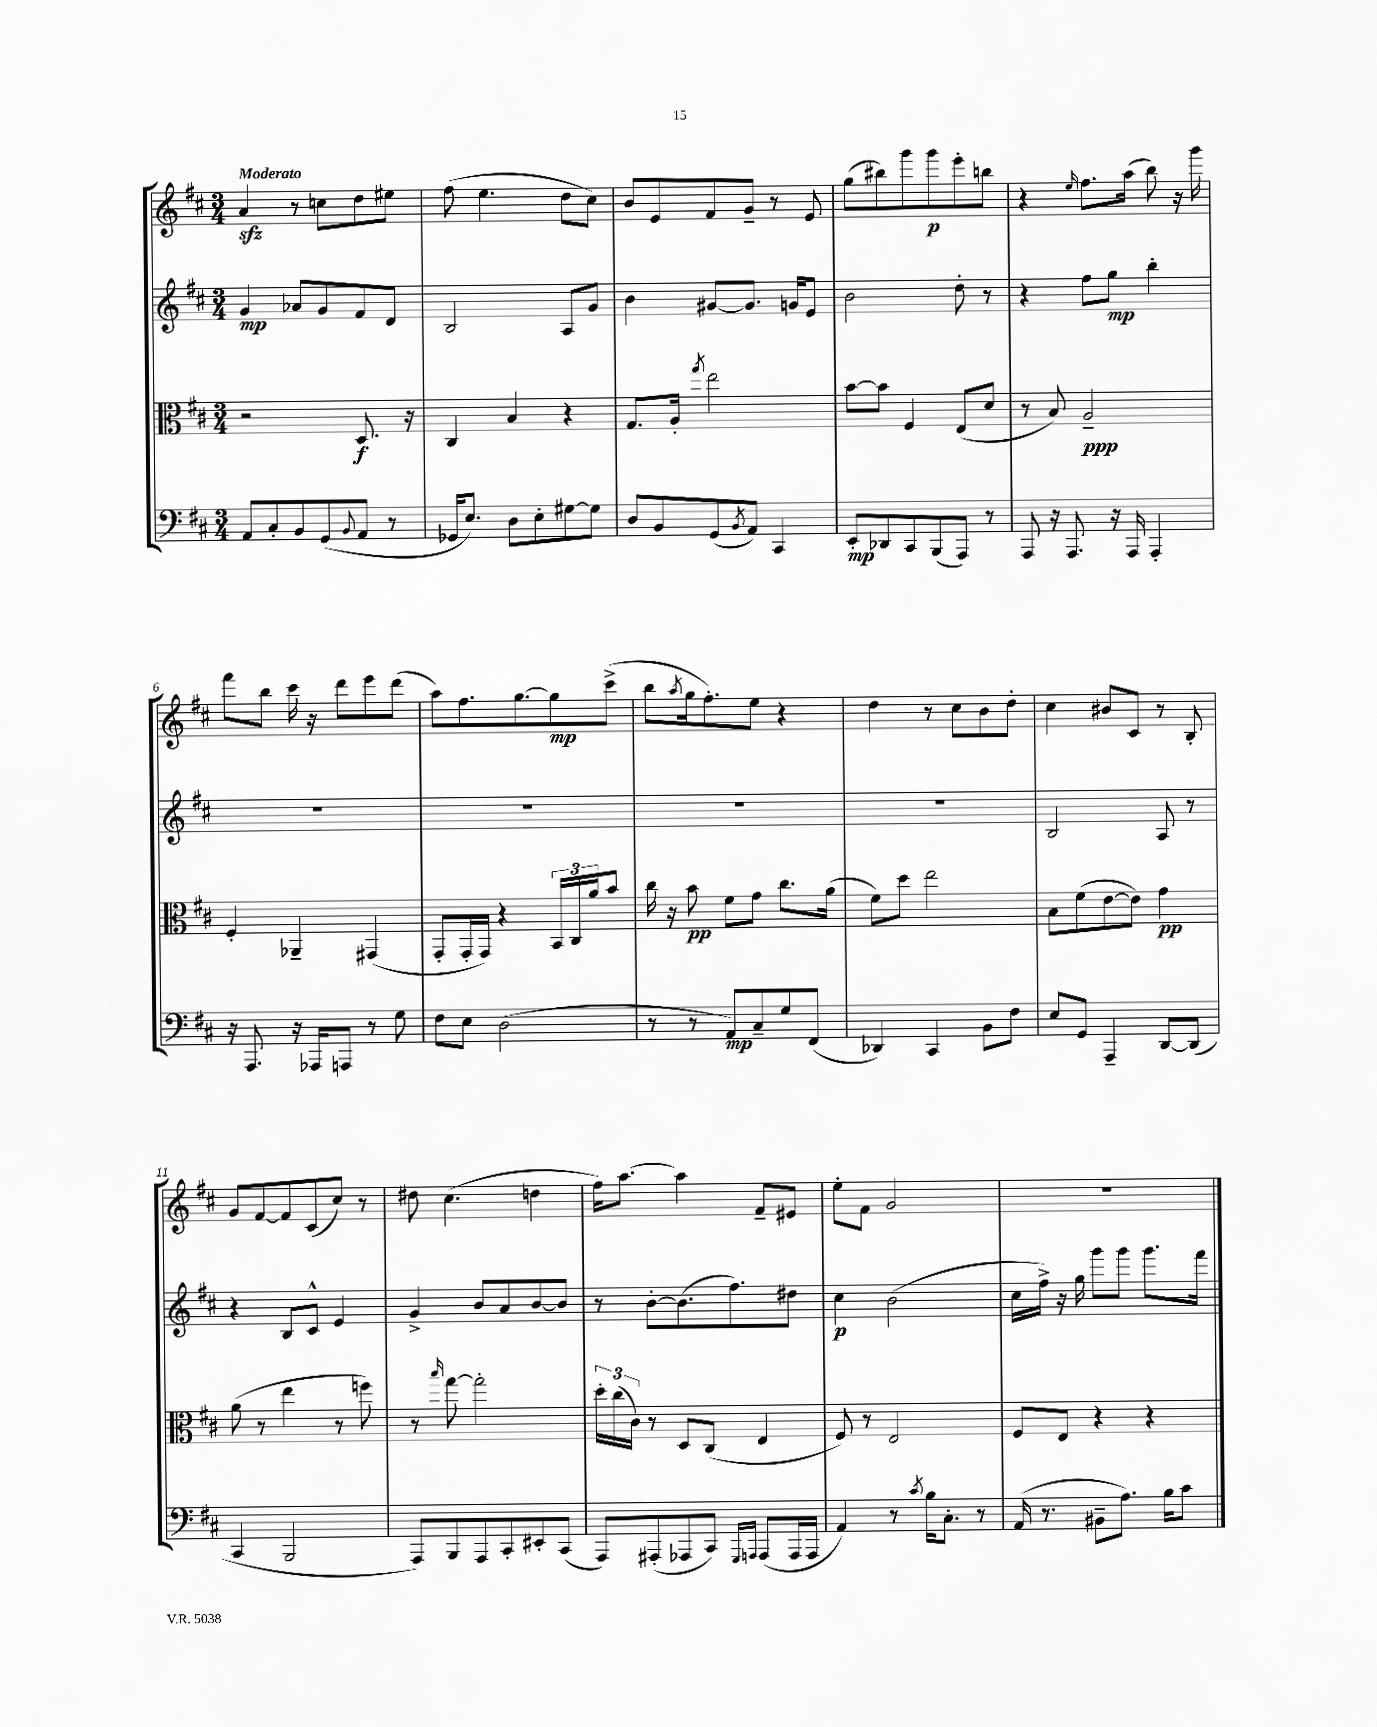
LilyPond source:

<<
\new StaffGroup <<
\new Staff = "s0" {
    \clef treble \key d \major \numericTimeSignature \time 3/4 \tempo "Moderato"
    a'4\sfz r8 c''8 d''8 eis''8 |
    fis''8( e''4. d''8 cis''8) |
    b'8 e'8 fis'8 g'8-- r8 e'8 |
    g''8( bis''8) g'''8 g'''8\p e'''8-. b''8 |
    r4 \grace { e''16 } fis''8. a''16( b''8) r16 g'''16 |
    fis'''8 b''8 cis'''16 r16 d'''8 e'''8 d'''8( |
    a''8) fis''8. g''8.~ g''8\mp cis'''8->( |
    b''8 \acciaccatura { a''8 } g''16 fis''8.-.) e''8 r4 |
    d''4 r8 cis''8 b'8 d''8-. |
    cis''4 bis'8 cis'8 r8 b8-. |
    g'8 fis'8~ fis'8 cis'8( cis''8) r8 |
    dis''8 cis''4.( d''4 |
    fis''16) a''8.~ a''4 fis'8-- eis'8 |
    e''8-. fis'8 g'2 |
    R2. \bar "|." |
}
\new Staff = "s1" {
    \clef treble \key d \major \numericTimeSignature \time 3/4
    g'4\mp aes'8 g'8 fis'8 d'8 |
    b2 a8 g'8 |
    b'4 gis'8~ gis'8. g'16 e'8 |
    b'2 d''8-. r8 |
    r4 fis''8 g''8\mp b''4-. |
    R2. |
    R2. |
    R2. |
    R2. |
    b2 a8 r8 |
    r4 b8 cis'8-^ e'4 |
    g'4-> b'8 a'8 b'8~ b'8 |
    r8 b'8~-. b'8.( fis''8.) dis''8 |
    cis''4\p b'2( |
    cis''16 fis''16->) r16 g''16 g'''8 g'''8 g'''8. fis'''16 \bar "|." |
}
\new Staff = "s2" {
    \clef alto \key d \major \numericTimeSignature \time 3/4
    r2 d8.\f r16 |
    cis4 b4 r4 |
    g8. a16-. \acciaccatura { g''8 } e''2 |
    b'8~ b'8 fis4 e8( d'8 |
    r8 b8) a2--\ppp |
    fis4-. aes,4-- gis,4( |
    g,8-. g,16-. g,16) r4 \tuplet 3/2 { b,16 cis16 a'16 } b'8 |
    cis''16 r16 b'8\pp fis'8 g'8 cis''8. a'16( |
    fis'8) d''8 e''2 |
    b8 fis'8( e'8~ e'8) g'4\pp |
    a'8( r8 e''4 r8 f''8) |
    r8 \grace { b''16 } g''8~ g''2-. |
    \tuplet 3/2 { d''16-. cis''16( cis'16) } r8 d8 cis8( e4 |
    fis8) r8 e2 |
    fis8 e8 r4 r4 \bar "|." |
}
\new Staff = "s3" {
    \clef bass \key d \major \numericTimeSignature \time 3/4
    a,8 cis8-. b,8 g,8( \appoggiatura { b,8 } a,8 r8 |
    ges,16 e8.) d8 e8-. gis8~ gis8 |
    d8 b,8 g,8( \acciaccatura { b,8 } a,8) cis,4 |
    e,8-.\mp des,8 cis,8 b,,8( a,,8) r8 |
    a,,8 r16 a,,8. r16 a,,16 a,,4-. |
    r16 a,,8. r16 aes,,16 a,,8 r8 g8 |
    fis8 e8 d2( |
    r8 r8 a,8\mp) cis8-- g8 fis,8( |
    des,4) cis,4 b,8 fis8 |
    e8 g,8 a,,4-- d,8~ d,8( |
    cis,4 b,,2 |
    a,,8) b,,8 a,,8 cis,8-. eis,8-. cis,8( |
    a,,8) ais,,8-.( aes,,8 cis,8) \grace { g,,16 a,,16 } a,,8( a,,16 a,,16 |
    a,4) r8 \acciaccatura { cis'8 } b16 cis8.-. r8 |
    a,16( r8. bis,8-- a8.) b16 cis'8 \bar "|." |
}
>>
>>
